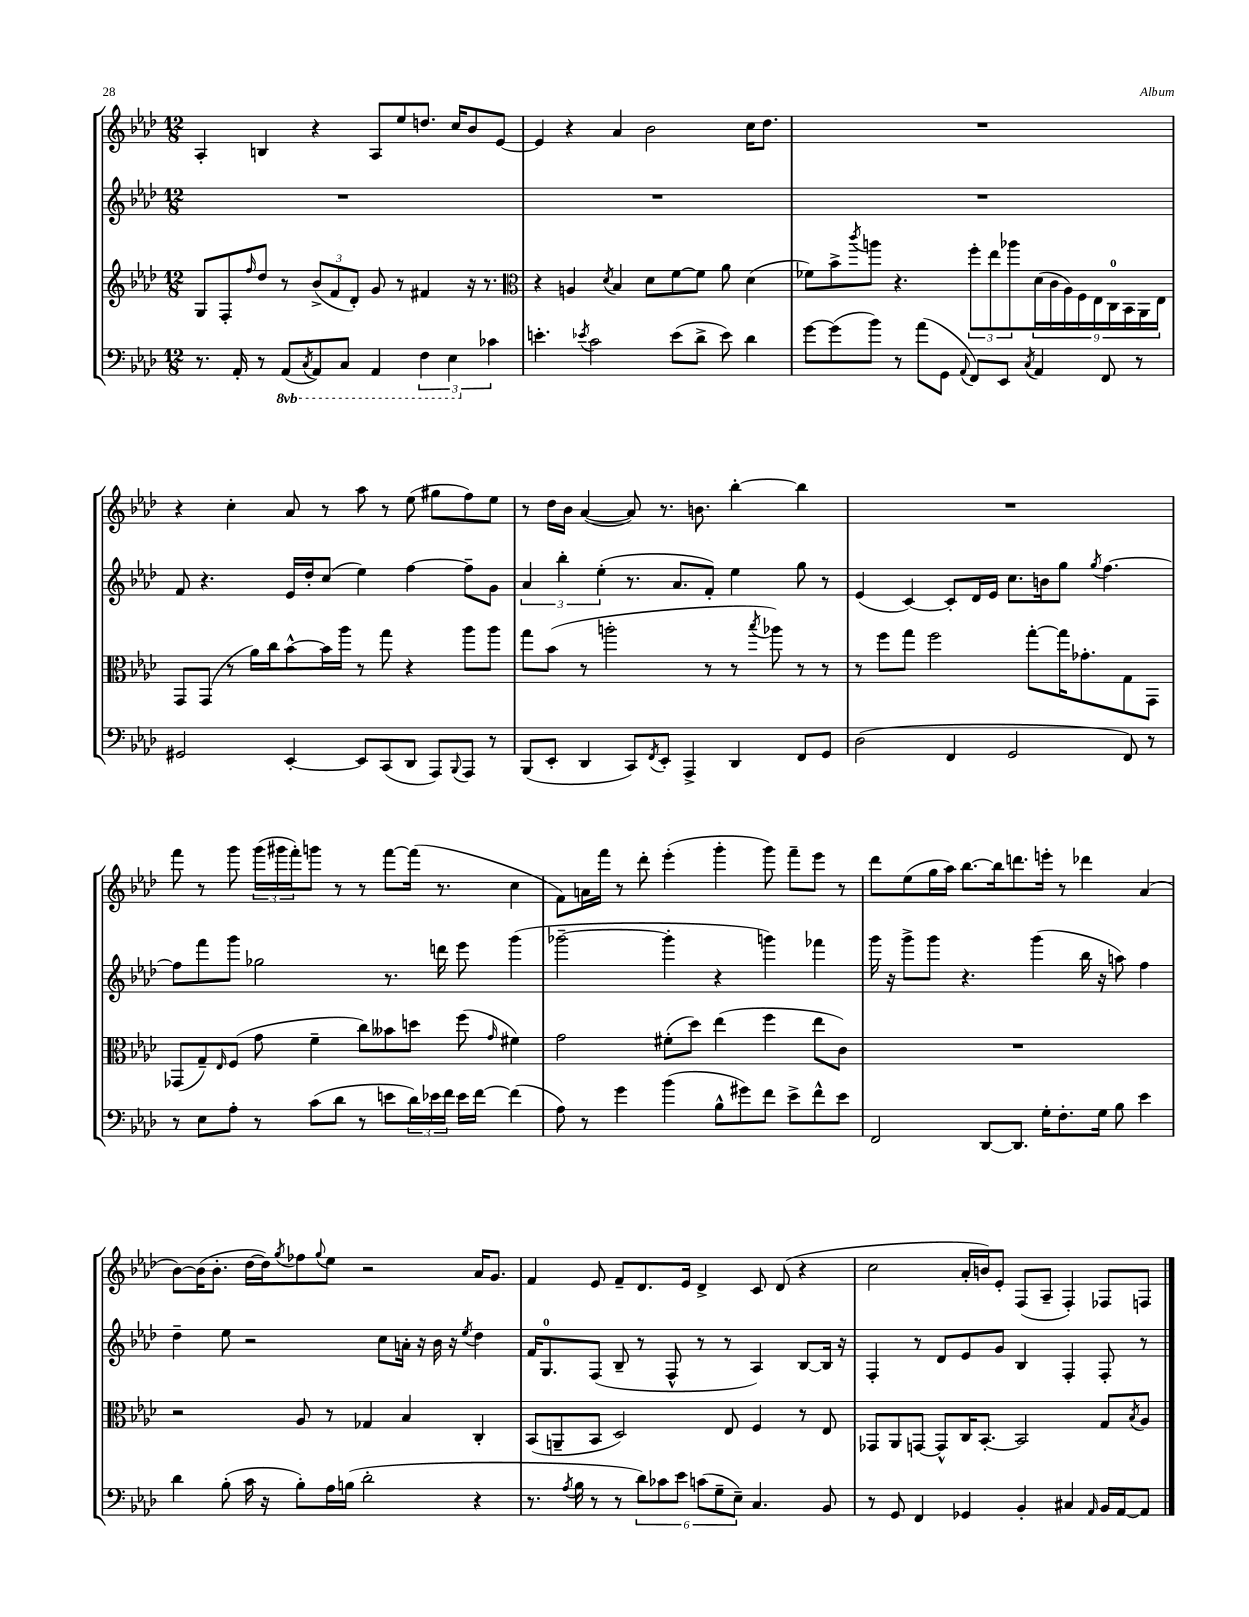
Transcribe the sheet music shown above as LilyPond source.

<<
\new StaffGroup <<
\new Staff = "s0" {
    \clef treble \key aes \major \numericTimeSignature \time 12/8
    aes4-. b4 r4 aes8 ees''8 d''8. c''16 bes'8 ees'8~ |
    ees'4 r4 aes'4 bes'2 c''16 des''8. |
    R1. |
    r4 c''4-. aes'8 r8 aes''8 r8 ees''8( gis''8 f''8) ees''8 |
    r8 des''16 bes'16 aes'4~( aes'8) r8. b'8. bes''4~-. bes''4 |
    R1. |
    f'''8 r8 g'''8 \tuplet 3/2 { g'''16( gis'''16 f'''16-.) } g'''8 r8 r8 f'''8~ f'''16( r8. c''4 |
    f'8) a'16 f'''16 r8 des'''8-. ees'''4-.( g'''4-. g'''8) f'''8-- ees'''8 r8 |
    des'''8 ees''8( g''16 aes''16) bes''8.~ bes''16 d'''8. e'''16-. r8 des'''4 aes'4( |
    bes'8~) bes'16( bes'8.-. des''16~ des''16) \acciaccatura { g''8 } fes''8 \appoggiatura { g''8 } ees''8 r2 aes'16 g'8. |
    f'4 ees'8 f'8-- des'8. ees'16 des'4-> c'8 des'8( r4 |
    c''2 aes'16-. b'16) ees'8-. f8( aes8-- f4-.) fes8 f8 \bar "|." |
}
\new Staff = "s1" {
    \clef treble \key aes \major \numericTimeSignature \time 12/8
    R1. |
    R1. |
    R1. |
    f'8 r4. ees'16 des''16-. c''8( ees''4) f''4~ f''8-- g'8 |
    \tuplet 3/2 { aes'4 bes''4-. ees''4-.( } r8. aes'8. f'8-.) ees''4 g''8 r8 |
    ees'4( c'4~) c'8-. des'16 ees'16 c''8. b'16 g''8 \acciaccatura { g''8 } f''4.~ |
    f''8 f'''8 g'''8 ges''2 r8. d'''16 ees'''8 g'''4( |
    ges'''2~-- ges'''4-. r4 g'''4) fes'''4 |
    g'''16 r16 g'''8-> g'''8 r4. g'''4( bes''16 r16 a''8) f''4 |
    des''4-- ees''8 r2 c''8 a'16-. r16 bes'16 r16 \acciaccatura { ees''8 } des''4 |
    f'16 g8.-0 f8( bes8-- r8 f8-^ r8 r8 aes4) bes8~ bes16 r16 |
    f4-. r8 des'8 ees'8 g'8 bes4 f4-. f8-. r8 \bar "|." |
}
\new Staff = "s2" {
    \clef treble \key aes \major \numericTimeSignature \time 12/8
    g8 f8-. \grace { f''16 } des''8 r8 \tuplet 3/2 { bes'8->( f'8 des'8-.) } g'8 r8 fis'4 r16 r8. |
    \clef alto r4 a4 \acciaccatura { des'8 } bes4 des'8 f'8~ f'8 aes'8 des'4( |
    fes'8) bes'8-> \acciaccatura { c'''8 } a''8 r4. \tuplet 3/2 { f''8-. ees''8 aes''8 } \tuplet 9/8 { des'16( c'16 aes16) f16 ees16 c16-0 bes,16 aes,16 ees16 } |
    g,8 g,8( r8 aes'16) c''16 bes'8~-^ bes'16 aes''16 r8 g''8 r4 aes''8 aes''8 |
    g''8 bes'8( r8 a''2-. r8 r8 \acciaccatura { bes''8 } aes''8) r8 r8 |
    r8 f''8 g''8 f''2 g''8~-. g''16 ges'8.-. g8 g,8 |
    ges,8( g8--) \grace { ees16 } f8( g'8 f'4-- c''8) beses'8 d''8 f''8( \grace { g'16 } fis'4) |
    g'2 fis'8-.( des''8) ees''4( f''4 ees''8 c'8) |
    R1. |
    r2 aes8 r8 ges4 bes4 c4-. |
    bes,8( a,8-- bes,8 des2) ees8 f4 r8 ees8 |
    ges,8 aes,8 g,8~ g,8-^ c16 bes,8.~-. bes,2 g8 \acciaccatura { bes8 } aes8 \bar "|." |
}
\new Staff = "s3" {
    \clef bass \key aes \major \numericTimeSignature \time 12/8 \set Staff.ottavationMarkups = #ottavation-simple-ordinals
    r8. aes,16-. r8 \ottava #-1 aes,,8( \acciaccatura { c,8 } aes,,8) c,8 aes,,4 \tuplet 3/2 { f,4 ees,4 \ottava #0 ces'4 } |
    e'4.-. \acciaccatura { ees'8 } c'2 ees'8( des'8-> ees'8) des'4 |
    g'8~ g'8( bes'8) r8 aes'8( g,8 \appoggiatura { aes,8 } f,8) ees,8 \acciaccatura { c8 } aes,4 f,8 r8 |
    gis,2 ees,4~-. ees,8 c,8( des,8 aes,,8) \appoggiatura { bes,,8 } aes,,8 r8 |
    bes,,8( ees,8-. des,4 c,8) \acciaccatura { f,8 } ees,8-. aes,,4-> des,4 f,8 g,8 |
    des2( f,4 g,2 f,8) r8 |
    r8 ees8 aes8-. r8 c'8( des'8 r8 e'8 \tuplet 3/2 { des'16) ees'16 f'16 } ees'16 f'16~ f'4( |
    aes8) r8 g'4 bes'4( bes8-^ gis'8) f'8 ees'8-> f'8-^ ees'8 |
    f,2 des,8~ des,8. g16-. f8.-. g16 bes8 ees'4 |
    des'4 bes8-.( c'16 r16 bes8-.) aes16 b16( des'2-. r4 |
    r8. \acciaccatura { aes8 } bes16 r8 r8 \tuplet 6/4 { des'8) ces'8 ees'8 c'8( g8-- ees8--) } c4. bes,8 |
    r8 g,8 f,4 ges,4 bes,4-. cis4 \grace { aes,16 } bes,16 aes,16~ aes,8 \bar "|." |
}
>>
>>
\layout { \context { \Score \remove "Bar_number_engraver" } }
